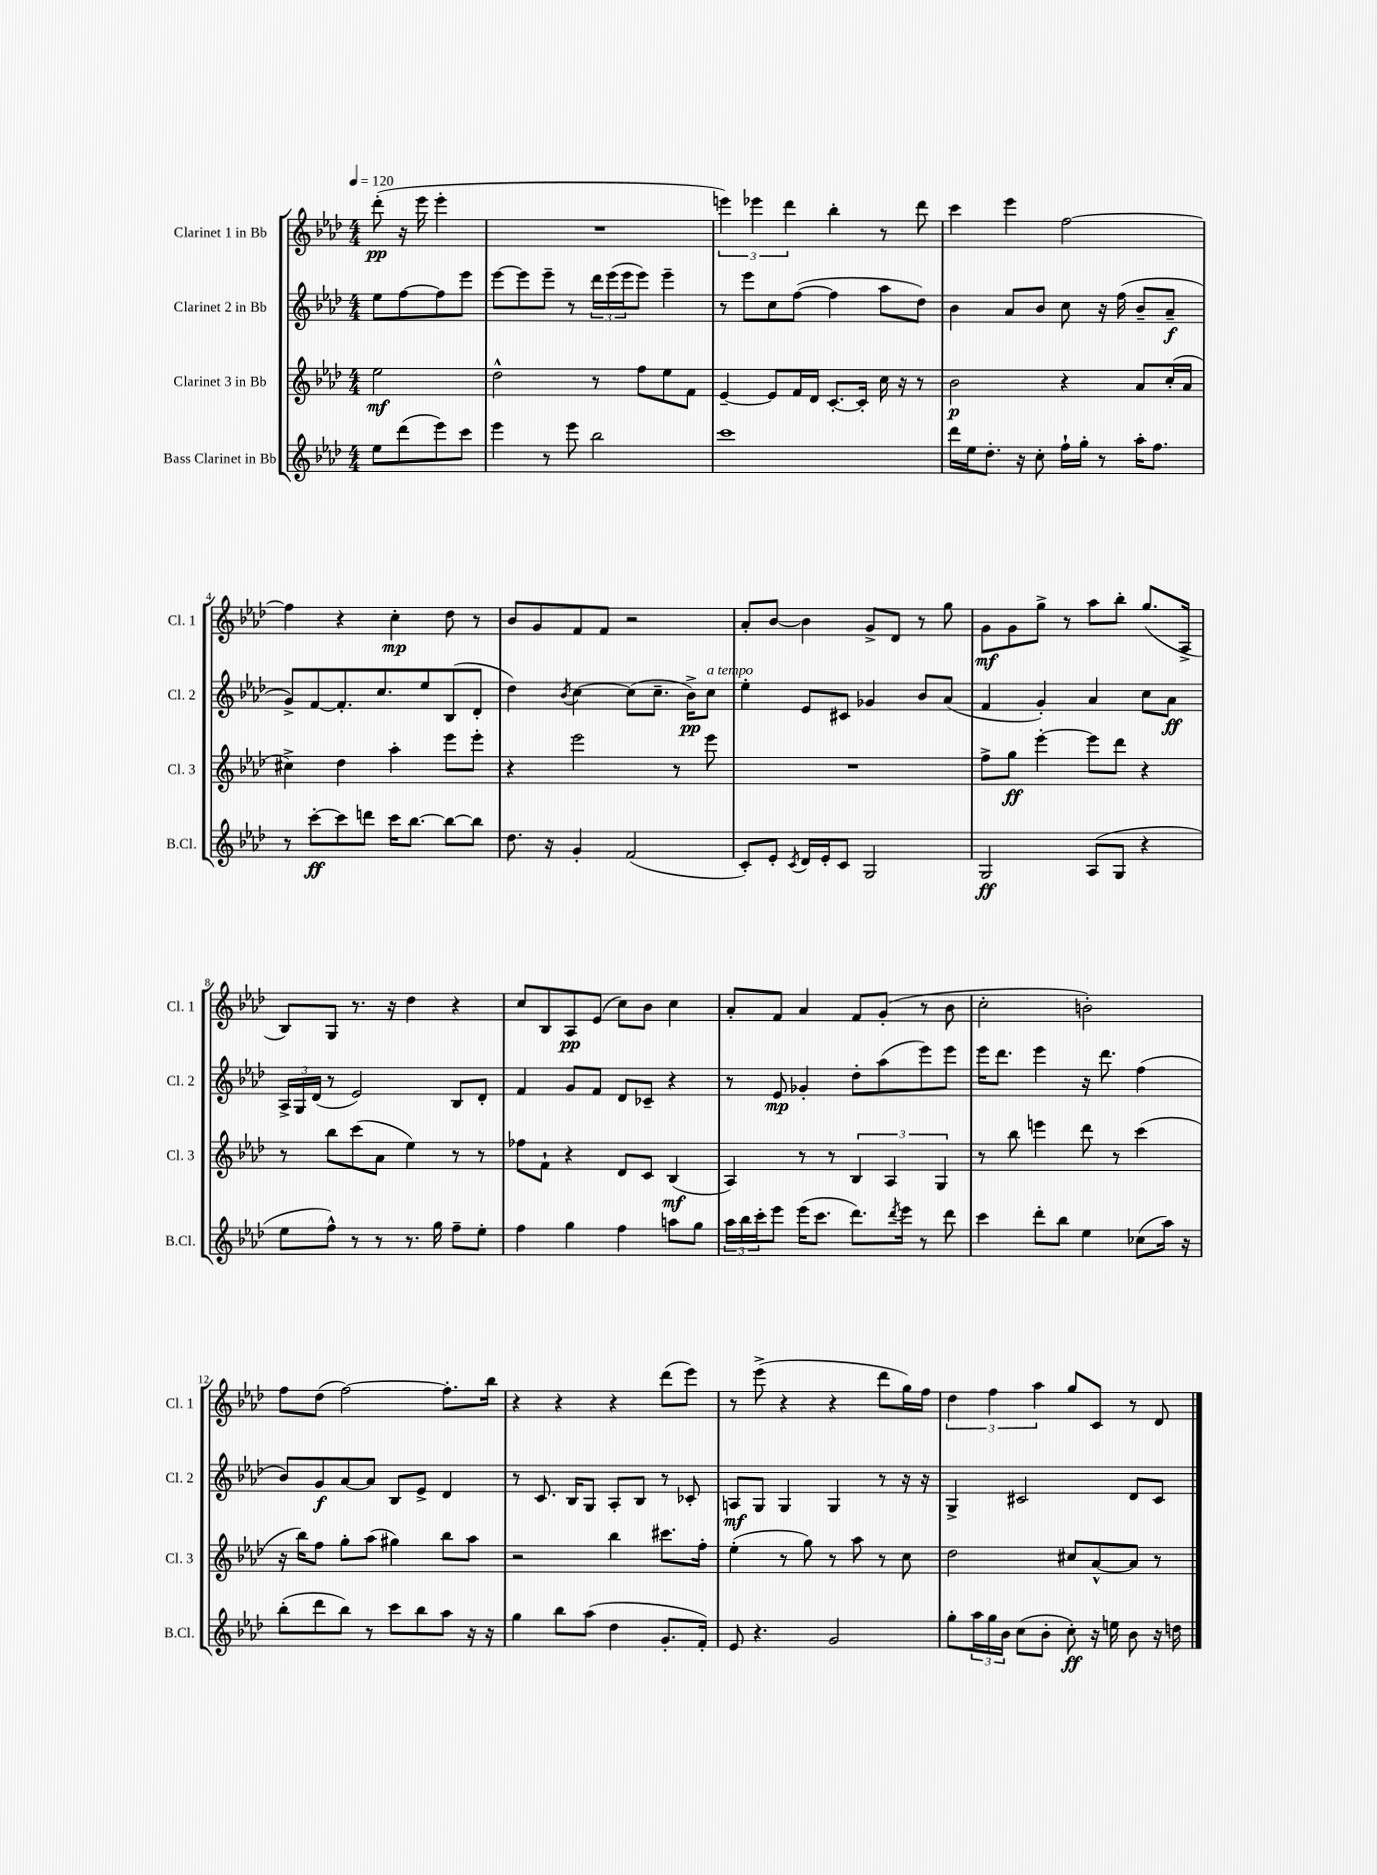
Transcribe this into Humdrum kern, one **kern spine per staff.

**kern	**kern	**kern	**kern
*staff4	*staff3	*staff2	*staff1
*clefG2	*clefG2	*clefG2	*clefG2
*k[b-e-a-d-]	*k[b-e-a-d-]	*k[b-e-a-d-]	*k[b-e-a-d-]
*M4/4	*M4/4	*M4/4	*M4/4
*MM120	*MM120	*MM120	*MM120
8ee-\L	2ee-\	8ee-\L	(8ddd-'\
(8ddd-\	.	[8ff\	16r
.	.	.	16eee-\
8eee-\)	.	8ff\]	4eee-'\
8ccc\J	.	8eee-\J	.
=	=	=	=
4eee-\	2dd-^^\	[8eee-\L	1r
.	.	8eee-\]	.
8r	.	8eee-~\J	.
8eee-\	.	8r	.
2bb-\	8r	24ddd-\LL	.
.	.	(24eee-\	.
.	.	24eee-\J	.
.	8ff\L	8eee-\J)	.
.	8ee-\	4eee-~\	.
.	8f\J	.	.
=	=	=	=
1ccc	[4e-~/	8r	6eee\)
.	.	8eee-\L	.
.	.	.	6eee-\
.	8e-/]L	8cc\	.
.	.	.	6ddd-\
.	16f/L	([8ff\J	.
.	16d-/JJ	.	.
.	[8.c'/L	4ff\]	4bb-'\
.	16c'/]Jk	.	.
.	16cc\	8aa-\L	8r
.	16r	.	.
.	8r	8dd-\J)	8ddd-\
=	=	=	=
16ddd-\LL	2b-\	4b-\	4ccc\
16ee-\J	.	.	.
8.dd-'\J	.	.	.
.	.	8a-/L	4eee-\
16r	.	.	.
8cc'\	.	8b-/J	.
16ff`\LL	4r	8cc\	[2ff\
16gg'\JJ	.	.	.
8r	.	16r	.
.	.	(16ff\	.
16aa-'\LK	8a-/L	8b-~/L	.
8.ff\J	.	.	.
.	(16cc'/L	8a-~/J	.
.	16a-/JJ	.	.
=	=	=	=
8r	4cc#^\)	8g^/L)	4ff\]
[8ccc'\L	.	[8f/	.
8ccc\]	4dd-\	8.f'/]	4r
8ddd\J	.	.	.
.	.	8.cc/	.
16ccc\LK	4aa-'\	.	4cc'\
[8.bb-\J	.	.	.
.	.	8ee-/	.
8bb-\_L	8eee-\L	(8B-/	8dd-\
8bb-\]J	8eee-'\J	8d-'/J	8r
=	=	=	=
8.dd-\	4r	4dd-\)	8b-/L
.	.	.	8g/
16r	.	.	.
.	.	8qb-/	.
4g'/	2eee-\	[4cc\	8f/
.	.	.	8f/J
(2f/	.	(8cc\]L	2r
.	.	8.cc~\J	.
.	8r	.	.
.	.	16b-^\LK)	.
.	8eee-\	8cc\J	.
=	=	=	=
8c'/L)	1r	4ee-'\	8a-'/L
8e-'/J	.	.	[8b-/J
8qc/	.	.	.
16d-/LL	.	8e-/L	4b-\]
16e-'/J	.	.	.
8c/J	.	8c#/J	.
2G/	.	4g-/	8g^/L
.	.	.	8d-/J
.	.	8b-/L	8r
.	.	(8a-/J	8gg\
=	=	=	=
2G/	8ff^\L	4f/	8g\L
.	8gg\J	.	8g\
.	[4eee-'\	4g'/)	8gg^\J
.	.	.	8r
(8A-/L	8eee-\]L	4a-/	8aa-\L
8G/J	8ddd-\J	.	8bb-'\J
4r	4r	8cc\L	(8.gg/L
.	.	8a-\J	.
.	.	.	16A-^/Jk
=	=	=	=
8ee-\L	8r	24A-^/LL	8B-/L)
.	.	24G/	.
.	.	(24d-/JJ	.
8ff^^\J)	8bb-\L	8r	8G/J
8r	(8ccc\	2e-/)	8.r
8r	8a-\J	.	.
.	.	.	16r
8.r	4ee-\)	.	4dd-\
16gg\	.	.	.
8ff~\L	8r	8B-/L	4r
8ee-'\J	8r	8d-'/J	.
=	=	=	=
4ff\	8ff-\L	4f/	8cc/L
.	8f`\J	.	8B-/
4gg\	4r	8g/L	8A-/
.	.	8f/J	(8e-/J
4ff\	8d-/L	8d-/L	8cc\L)
.	8c/J	8c-~/J	8b-\J
8aa\L	(4B-/	4r	4cc\
8gg\J	.	.	.
=	=	=	=
24aa-\LL	4A-/)	8r	8a-'/L
24bb-\	.	.	.
24ccc'\J	.	.	.
8eee-\J	.	8e-/	8f/J
(16eee-\LK	8r	4g-'/	4a-/
8.ccc\J	.	.	.
.	8r	.	.
8.ddd-\L)	6B-/	8dd-'\L	8f/L
.	.	(8aa-\	(8g'/J
.	6A-/	.	.
8qddd-/	.	.	.
16eee-\Jk	.	.	.
8r	.	8eee-\)	8r
.	6G/	.	.
8ddd-\	.	8eee-\J	8b-\
=	=	=	=
4ccc\	8r	16eee-\LK	2cc'\
.	.	8.ddd-\J	.
.	8bb-\	.	.
8ddd-'\L	4eee\	4eee-\	.
8bb-\J	.	.	.
4ee-\	8ddd-\	16r	2b'\)
.	.	8.ddd-\	.
.	8r	.	.
(8cc-\L	(4ccc\	(4ff\	.
16aa-\Jk)	.	.	.
16r	.	.	.
=	=	=	=
(8bb-'\L	16r	8b-/L)	8ff\L
.	16bb-\LK)	.	.
8ddd-\	8ff\J	8g/	(8dd-\J
8bb-\J)	8gg'\L	[8a-/	[2ff\)
8r	(8aa-\J	8a-/]J	.
8ccc\L	4gg#\)	8B-/L	.
8bb-\	.	8e-^/J	.
8aa-\J	8bb-\L	4d-/	8.ff'\]L
16r	8aa-\J	.	.
16r	.	.	16bb-\Jk
=	=	=	=
4gg\	2r	8r	4r
.	.	8.c/	.
8bb-\L	.	.	4r
.	.	16B-/LK	.
(8aa-\J	.	8G/J	.
4dd-\	4bb-\	8A-'/L	4r
.	.	8B-/J	.
8.g'/L	8.ccc#\L	8r	(8ddd-\L
.	.	8c-'/	8eee-\J)
16f'/Jk)	16ff'\Jk	.	.
=	=	=	=
8e-/	(4ee-'\	8A/L	8r
4.r	.	8G/J	(8eee-^\
.	8r	4G/	4r
.	8gg\)	.	.
2g/	8r	4G/	4r
.	8aa-\	.	.
.	8r	8r	8ddd-\L
.	8cc\	16r	16gg\L)
.	.	16r	16ff\JJ
=	=	=	=
8gg'\L	2dd-\	4G^/	6dd-\
24aa-\L	.	.	.
24gg\	.	.	6ff\
24b-\JJ	.	.	.
(8cc\L	.	2c#/	.
.	.	.	6aa-\
8b-'\J	.	.	.
8cc'\)	8cc#/L	.	8gg/L
16r	[8a-^^/	.	8c/J
16ee\	.	.	.
8b-\	8a-/]J	8d-/L	8r
16r	8r	8c#/J	8d-/
16dd\	.	.	.
==	==	==	==
*-	*-	*-	*-
